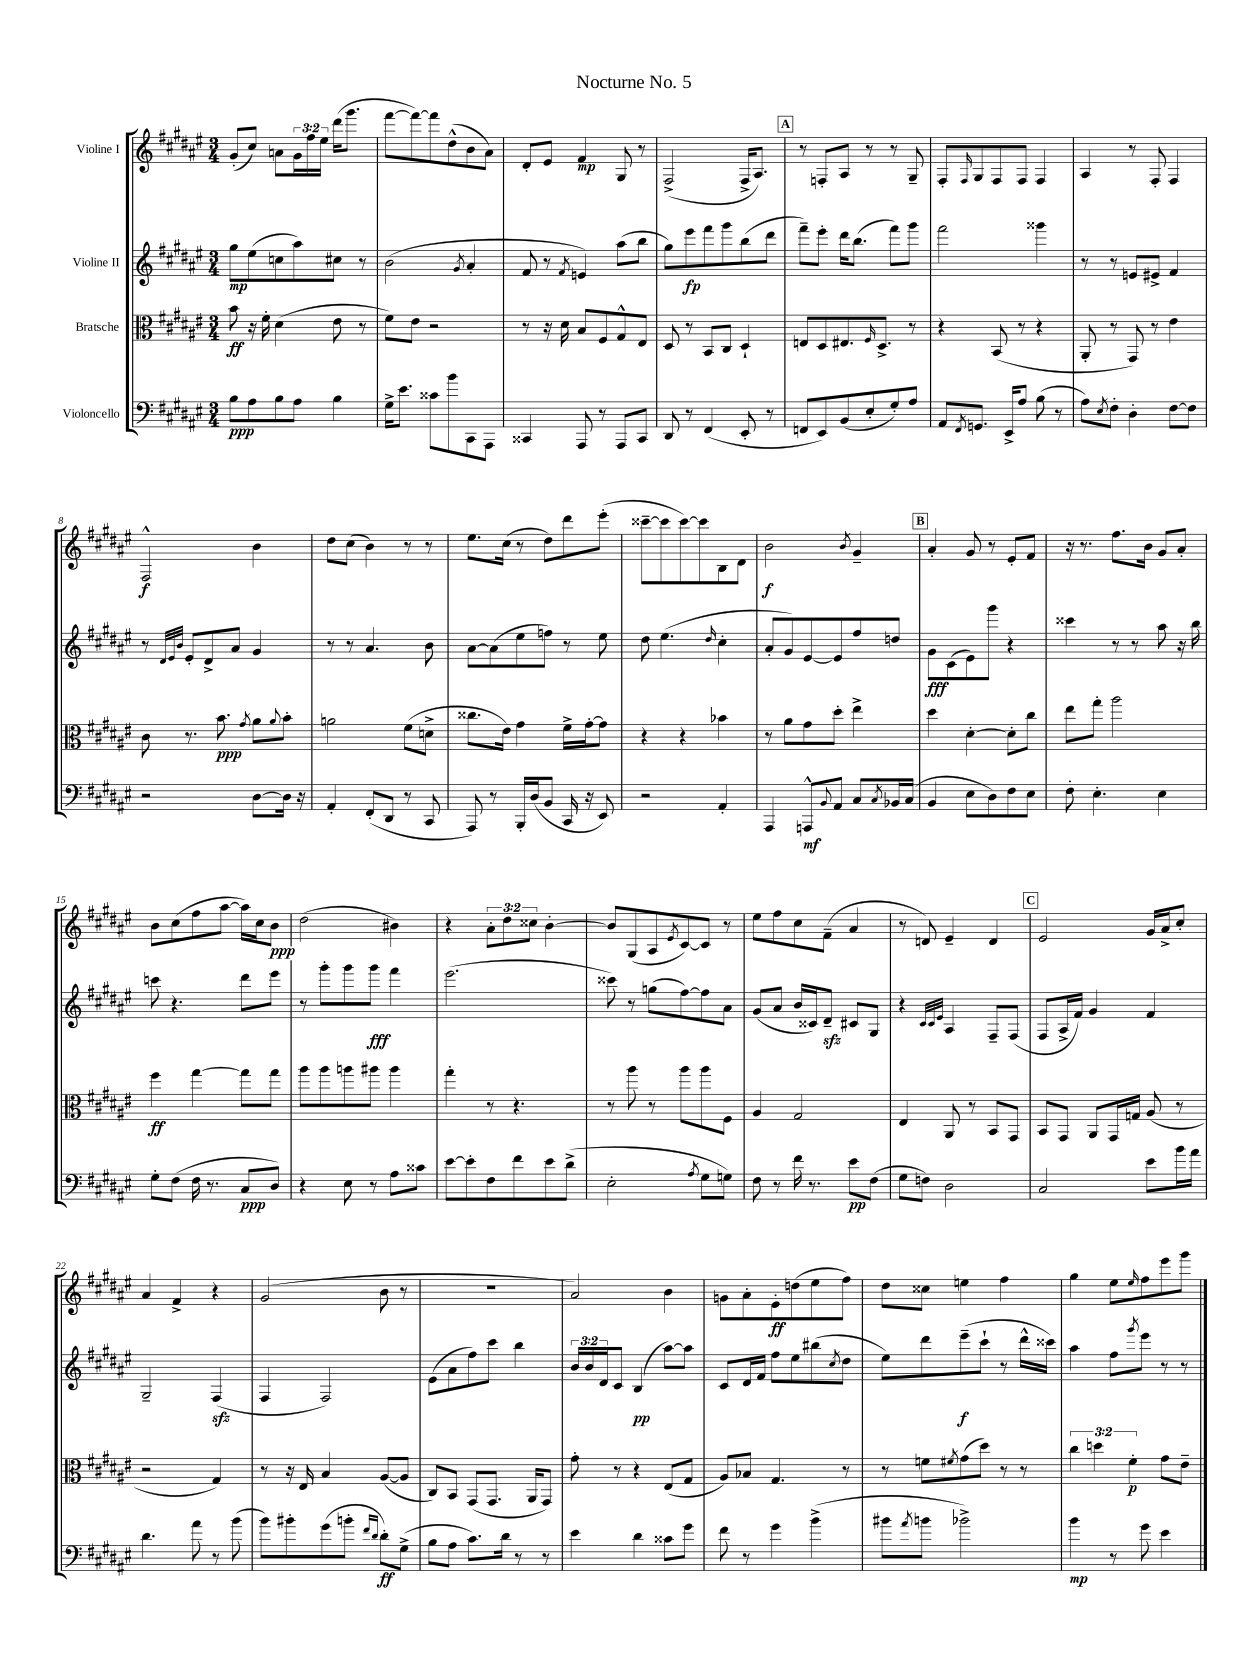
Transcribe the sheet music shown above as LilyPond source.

\header { title = "Nocturne No. 5" }
<<
\new StaffGroup <<
\new Staff = "s0" \with { instrumentName = "Violine I" } {
    \clef treble \key fis \major \numericTimeSignature \time 3/4 \override Staff.TupletNumber.text = #tuplet-number::calc-fraction-text
    gis'8-.( cis''8) a'8 \tuplet 3/2 { gis'16 fis''16 eis''16 } dis'''16( gis'''8. |
    fis'''8~ fis'''8~) fis'''8 dis''8-^( b'8 ais'8) |
    dis'8-. eis'8 fis'4\mp gis8 r8 |
    fis2->( fis16-> ais8.) |
    \mark \markup { \box "A" } r8 f8-. ais8 r8 r8 gis8-- |
    fis8-. \grace { fis16 } gis8 fis8 fis8 fis4 |
    ais4 r8 fis8-. fis4 |
    fis2-^\f b'4 |
    dis''8 cis''8( b'4) r8 r8 |
    eis''8. cis''16( r8 dis''8) dis'''8 eis'''8-.( |
    cisis'''8~-- cisis'''8 cisis'''8~) cisis'''8 b8 dis'8 |
    b'2\f \acciaccatura { b'8 } gis'4-- |
    \mark \markup { \box "B" } ais'4-. gis'8 r8 eis'8-. fis'8 |
    r16 r8. fis''8. b'16 gis'8 ais'8-. |
    b'8 cis''8( fis''8 ais''8~ ais''16) cis''16 b'8\ppp |
    dis''2( bis'4) |
    r4 \tuplet 3/2 { ais'8-. dis''8 cisis''8 } b'4~-. |
    b'8 gis8( ais8 \acciaccatura { eis'8 } cis'8~) cis'8 r8 |
    eis''8 fis''8 cis''8 fis'8--( ais'4 |
    r8 d'8) eis'4-- d'4 |
    \mark \markup { \box "C" } eis'2 gis'16 ais'16-> cis''8-. |
    ais'4 fis'4-> r4 |
    gis'2( b'8 r8 |
    R2. |
    ais'2) b'4 |
    g'8 ais'8-. eis'8-.\ff d''8( eis''8 fis''8) |
    dis''8 cisis''8 e''4 fis''4 |
    gis''4 eis''8 \grace { eis''16 } fis''8 eis'''8 gis'''8 \bar "|." |
}
\new Staff = "s1" \with { instrumentName = "Violine II" } {
    \clef treble \key fis \major \numericTimeSignature \time 3/4 \override Staff.TupletNumber.text = #tuplet-number::calc-fraction-text
    gis''8\mp eis''8( c''8 ais''8) cis''8 r8 |
    b'2( \acciaccatura { gis'8 } ais'4-. |
    fis'8 r8 \acciaccatura { fis'8 } e'4) ais''8( b''8 |
    gis''8) eis'''8\fp fis'''8 gis'''8 b''8( dis'''8 |
    \mark \markup { \box "A" } fis'''8--) eis'''8-. dis'''16 b''8.( fis'''8) gis'''8 |
    fis'''2 gisis'''4 |
    r8 r8 e'8 eis'8-> fis'4 |
    r8 \grace { dis'32 eis'32 b'32 } eis'8-. dis'8-> ais'8 gis'4 |
    r8 r8 ais'4. b'8 |
    ais'8~ ais'8( eis''8 f''8) r8 eis''8 |
    dis''8 eis''4.( \grace { dis''16 } cis''4-. |
    ais'8-. gis'8) eis'8~ eis'8 fis''8 d''8 |
    \mark \markup { \box "B" } gis'8\fff cis'8( eis'8) gis'''8 r4 |
    cisis'''4 r8 r8 ais''8 r16 b''16 |
    c'''8 r4. dis'''8 eis'''8 |
    r8 gis'''8-. gis'''8 gis'''8\fff fis'''4 |
    eis'''2.( |
    cisis'''8) r8 g''8( fis''8~) fis''8 ais'8 |
    gis'8( ais'8 b'16 cisis'16) dis'8--\sfz cis'8 gis8 |
    r4 \grace { cis'32 cis'32 eis'32 } ais4 fis8-- fis8( |
    \mark \markup { \box "C" } fis8 ais16-> fis'16) gis'4 fis'4 |
    gis2-- fis4\sfz( |
    fis4 fis2) |
    eis'8( ais'8 fis''8) cis'''8 b''4 |
    \tuplet 3/2 { b'16 b'16 dis'16 } cis'8 b4\pp( ais''8~) ais''8 |
    cis'8 dis'16 fis'16 fis''8 eis''8 bis''8( \acciaccatura { cis''8 } dis''8 |
    eis''8) dis'''8 eis'''8--\f( cis'''8-! r8 dis'''16-^ cisis'''16) |
    ais''4 fis''8 \acciaccatura { gis'''8 } eis'''8 r8 r8 \bar "|." |
}
\new Staff = "s2" \with { instrumentName = "Bratsche" } {
    \clef alto \key fis \major \numericTimeSignature \time 3/4 \override Staff.TupletNumber.text = #tuplet-number::calc-fraction-text
    b'8\ff r16 fis'16-. dis'4( eis'8 r8 |
    fis'8) eis'8 r2 |
    r8 r16 dis'16 b8 fis8 gis8-^ eis8 |
    dis8 r8 b,8 cis8 dis4-! |
    \mark \markup { \box "A" } e8 dis8 eis8. \grace { fis16 } dis8.-> r8 |
    r4 b,8( r8 r4 |
    ais,8-. r8 gis,8) r8 eis'4 |
    cis'8 r8. b'8.\ppp \acciaccatura { gis'8 } ais'8 \appoggiatura { ais'8 } b'8-. |
    a'2 fis'8( d'8-> |
    cisis''8. eis'16) gis'4 fis'16-> gis'16~-. gis'8 |
    r4 r4 bes'4 |
    r8 ais'8 gis'8 dis''8-. eis''4-> |
    \mark \markup { \box "B" } dis''4 dis'4~-. dis'8-. cis''8 |
    eis''8 gis''8-. ais''2 |
    fis''4\ff gis''4~ gis''8 gis''8 |
    ais''8 ais''8 a''8 ais''8 ais''4 |
    gis''4-. r8 r4. |
    r8 ais''8 r8 ais''8 ais''8 fis8 |
    ais4 gis2 |
    eis4 ais,8 r8 b,8 gis,8 |
    \mark \markup { \box "C" } b,8 gis,8 ais,8 gis,16 g16 ais8( r8 |
    r2 gis4) |
    r8 r16 eis16 b4 ais8~( ais8 |
    cis8) b,8 gis,8( gis,8. ais,16 gis,8) |
    gis'8-. r8 r4 eis8( gis8 |
    ais8) bes8 gis4. r8 |
    r8 f'8 \acciaccatura { fis'8 } gis'8( dis''8) r8 r8 |
    \tuplet 3/2 { cis''4 d''4 fis'4-.\p } gis'8 eis'8-- \bar "|." |
}
\new Staff = "s3" \with { instrumentName = "Violoncello" } {
    \clef bass \key fis \major \numericTimeSignature \time 3/4
    b8\ppp ais8 b8 ais8 b4 |
    gis16-> eis'8. cisis'8 b'8 cis,8 ais,,8 |
    cisis,4 ais,,8 r8 ais,,8 cisis,8 |
    dis,8 r8 fis,4( eis,8-. r8 |
    \mark \markup { \box "A" } f,8 eis,8) b,8( eis8-. gis8-.) ais8 |
    ais,8 \acciaccatura { fis,8 } g,8. eis,16-> ais8 b8( r8 |
    ais8) \acciaccatura { eis8 } fis8-. dis4-. fis8~ fis8 |
    r2 dis8~ dis16 r16 |
    ais,4-. fis,8-.( dis,8 r8 cis,8 |
    ais,,8) r8 b,,16-. dis16( b,8 cis,16 r16 eis,8) |
    r2 ais,4-. |
    ais,,4 a,,8-^\mf \appoggiatura { b,8 } ais,8 cis8 \acciaccatura { cis8 } bes,16 cis16( |
    \mark \markup { \box "B" } b,4 eis8 dis8) fis8 eis8 |
    fis8-. eis4.-. eis4 |
    gis8-. fis8( fis16 r8. cis8\ppp dis8) |
    r4 eis8 r8 ais8 cisis'8 |
    eis'8~ eis'8-. fis8 fis'8 eis'8 dis'8->( |
    eis2-. \acciaccatura { ais8 } gis8 g8) |
    fis8 r8 fis'16 r8. eis'8\pp fis8( |
    gis8 f8) dis2 |
    \mark \markup { \box "C" } cis2 eis'8 b'16 ais'16 |
    dis'4. ais'8 r8 b'8( |
    b'8) bis'8-. gis'8( b'8-. \grace { fis'16 dis'16 } dis'8-.\ff) gis8->( |
    b8 ais8 cis'8.) dis'16 r8 r8 |
    eis'4 dis'4 cisis'8 gis'8 |
    fis'8 r8 gis'4 b'4->( |
    bis'8 \acciaccatura { ais'8 } b'8 bes'2->) |
    b'4\mp r8 gis'8 eis'4 \bar "|." |
}
>>
>>
